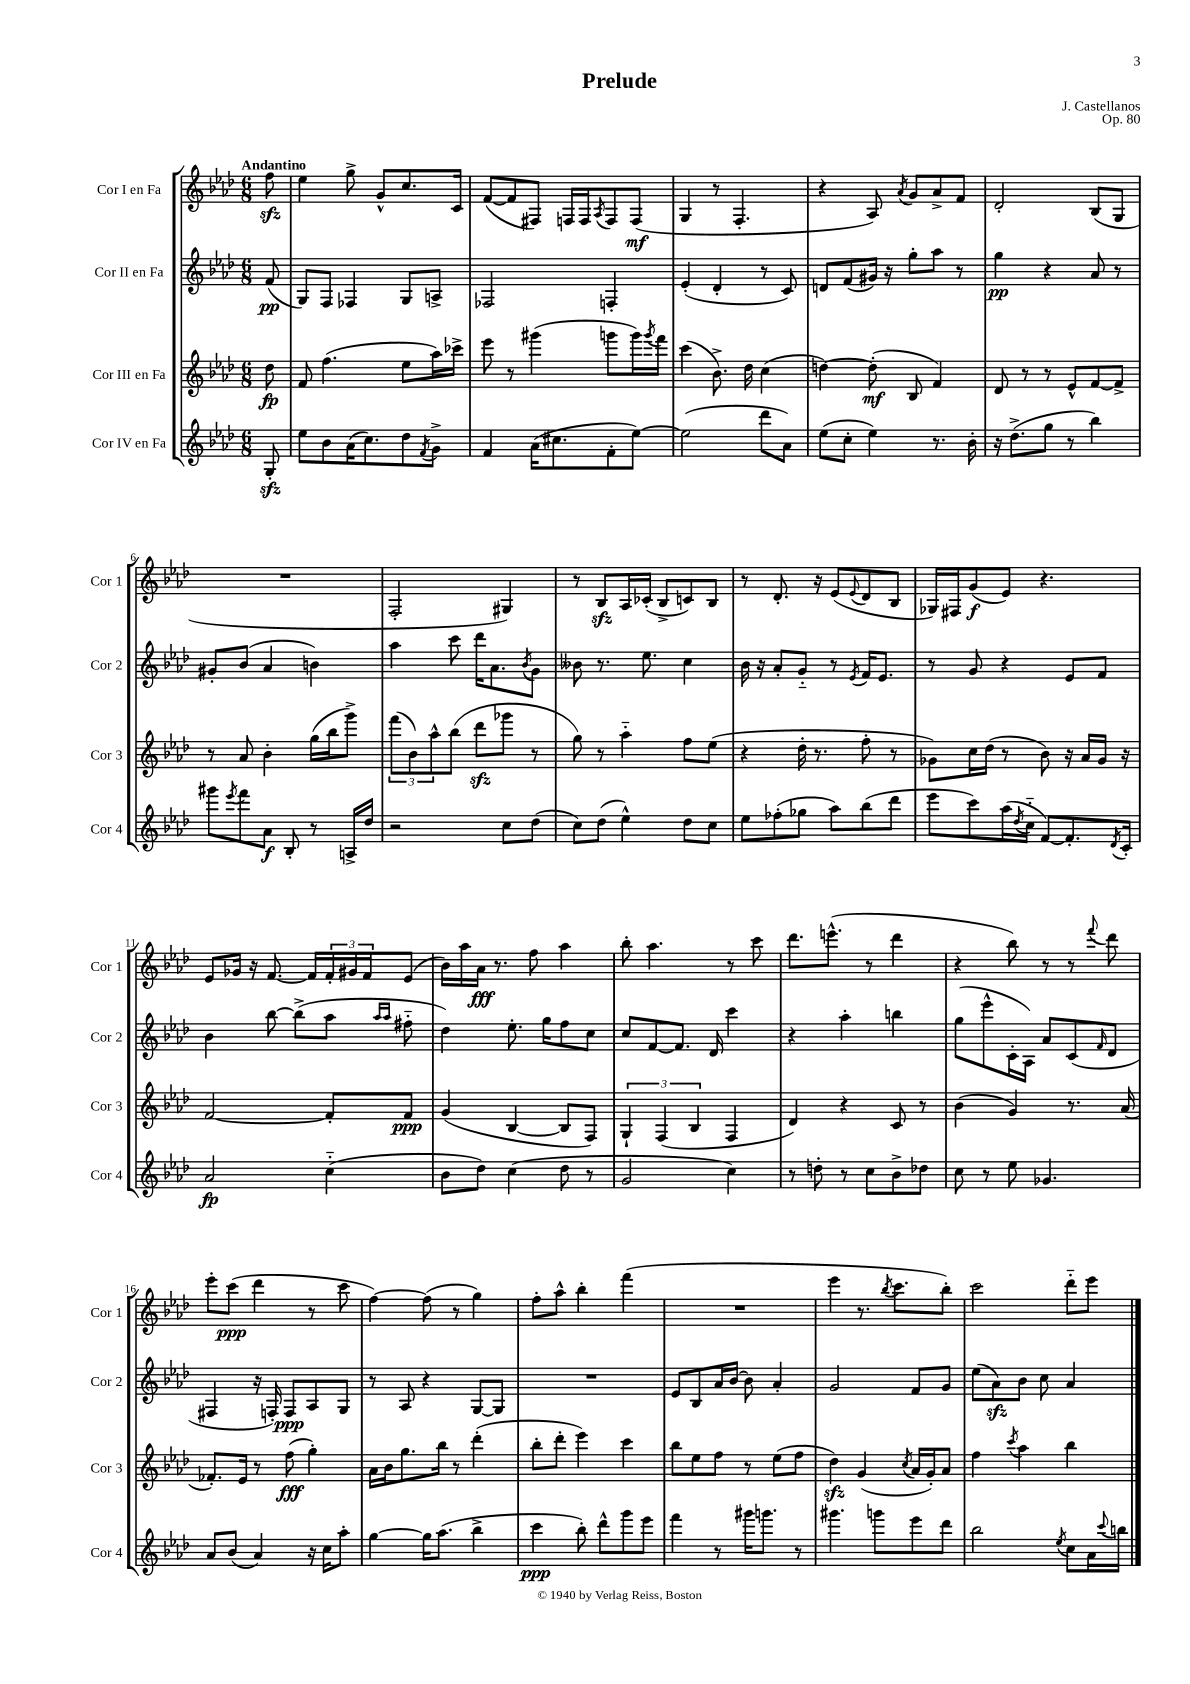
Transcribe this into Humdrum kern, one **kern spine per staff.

**kern	**dynam	**kern	**dynam	**kern	**dynam	**kern	**dynam
*part4	*part4	*part3	*part3	*part2	*part2	*part1	*part1
*staff4	*staff4	*staff3	*staff3	*staff2	*staff2	*staff1	*staff1
*I"Cor IV en Fa	*	*I"Cor III en Fa	*	*I"Cor II en Fa	*	*I"Cor I en Fa	*
*I'Cor 4	*	*I'Cor 3	*	*I'Cor 2	*	*I'Cor 1	*
*clefG2	*	*clefG2	*	*clefG2	*	*clefG2	*
*k[b-e-a-d-]	*	*k[b-e-a-d-]	*	*k[b-e-a-d-]	*	*k[b-e-a-d-]	*
*M6/8	*	*M6/8	*	*M6/8	*	*M6/8	*
=	=	=	=	=	=	=	=
!	!	!	!	!	!	!LO:TX:a:B:t=Andantino	!
8Gzz'/	.	8dd-\	fp	(8f/	pp	8ffzz\	.
=1	=1	=1	=1	=1	=1	=1	=1
8ee-\L	.	8f/	.	8G/L)	.	4ee-\	.
8b-\	.	(4.ff\	.	8F/J	.	.	.
(16a-\K	.	.	.	4F-X/	.	8gg^\	.
8.cc\)	.	.	.	.	.	.	.
.	.	.	.	.	.	8g^^/L	.
8dd-\	.	8ee-\L	.	8G/L	.	8.cc/	.
8qf/	.	.	.	.	.	.	.
8g^\J	.	16aa-\L)	.	8An^/J	.	.	.
.	.	16ccc-X^\JJ	.	.	.	16c/Jk	.
=2	=2	=2	=2	=2	=2	=2	=2
4f/	.	8eee-\	.	2F-X/	.	([8f/L	.
.	.	8r	.	.	.	8f/]	.
(16a-\KL	.	(4ggg#X\	.	.	.	8F#X/J)	.
8.cc#X\	.	.	.	.	.	.	.
.	.	.	.	.	.	16Fn/LL	.
.	.	.	.	.	.	16F/J	.
.	.	.	.	.	.	8qA-/	.
8f'\	.	8gggn\L	.	4Fn'/	.	8F/	.
[8ee-\J)	.	16ggg\L)	.	.	.	(8F/J	mf
.	.	8qggg/	.	.	.	.	.
.	.	16fff\JJ	.	.	.	.	.
=3	=3	=3	=3	=3	=3	=3	=3
(2ee-\]	.	(4ccc\	.	(4e-'/	.	4G/	.
.	.	8.b-^\)	.	4d-'/	.	8r	.
.	.	.	.	.	.	4.F'/	.
.	.	16dd-\	.	.	.	.	.
8ddd-\L	.	(4cc\	.	8r	.	.	.
8a-\J)	.	.	.	8c/)	.	.	.
=4	=4	=4	=4	=4	=4	=4	=4
(8ee-\L	.	[4ddn\)	.	8dn/L	.	4r	.
8cc'\J	.	.	.	(8f/	.	.	.
4ee-\)	.	(8dd'\]	mf	16g#X/Jk)	.	8A-/)	.
.	.	.	.	16r	.	.	.
.	.	.	.	.	.	8qa-/	.
.	.	8B-/	.	8gg'\L	.	8g/L	.
8.r	.	4f/)	.	8aa-\J	.	8a-^/	.
.	.	.	.	8r	.	8f/J	.
16b-'\	.	.	.	.	.	.	.
=5	=5	=5	=5	=5	=5	=5	=5
16r	.	8d-/	.	4gg\	pp	2d-'/	.
(8.dd-^\L	.	.	.	.	.	.	.
.	.	8r	.	.	.	.	.
8gg\J	.	8r	.	4r	.	.	.
8r	.	8e-^^/L	.	.	.	.	.
4bb-\)	.	[8f/	.	8a-/	.	(8B-/L	.
.	.	8f^/J]	.	8r	.	8G/J	.
!!LO:LB:g=z
=6	=6	=6	=6	=6	=6	=6	=6
8ggg#X\L	.	8r	.	8g#X'/L	.	2.r	.
8qeee-/	.	.	.	.	.	.	.
8fff\	.	8a-/	.	(8b-/J	.	.	.
8a-\J	f	4b-'\	.	4a-/	.	.	.
8B-'/	.	.	.	.	.	.	.
8r	.	(16gg\LL	.	4bn\)	.	.	.
.	.	16bb-\J	.	.	.	.	.
16An^/LL	.	8ggg^\J)	.	.	.	.	.
16dd-/JJ	.	.	.	.	.	.	.
=7	=7	=7	=7	=7	=7	=7	=7
2r	.	(12fff\L	.	4aa-\	.	2F'/	.
.	.	12b-\)	.	.	.	.	.
.	.	12aa-^^\	.	.	.	.	.
.	.	(8bb-\J	.	8ccc\	.	.	.
.	.	8ddd-zz\L	.	16ddd-\KL	.	.	.
.	.	.	.	8.a-\	.	.	.
8cc\L	.	8ggg-X\J	.	.	.	4G#X/)	.
.	.	.	.	8qb-/	.	.	.
(8dd-\J	.	8r	.	8g\J	.	.	.
=8	=8	=8	=8	=8	=8	=8	=8
8cc\L)	.	8gg\)	.	8b--X\	.	8r	.
(8dd-\J	.	8r	.	8.r	.	8B-zz/L	.
4ee-^^\)	.	4aa-\	.	.	.	16A-/L	.
.	.	.	.	8.ee-\	.	(16c-X'/JJ	.
.	.	.	.	.	.	8B-^/L	.
8dd-\L	.	8ff\L	.	4cc\	.	8cn/)	.
8cc\J	.	(8ee-\J	.	.	.	8B-/J	.
=9	=9	=9	=9	=9	=9	=9	=9
8ee-\L	.	4r	.	16b-\	.	8r	.
.	.	.	.	16r	.	.	.
(8ff-X'\	.	.	.	8a-'/L	.	8.d-'/	.
8gg-X\J	.	16dd-'\	.	8g/J	.	.	.
.	.	8.r	.	.	.	16r	.
8aa-\L)	.	.	.	8r	.	(8e-/L	.
.	.	.	.	8qe-/	.	8qqe-/	.
(8bb-\	.	8ff'\	.	16f/KL	.	8d-/	.
.	.	.	.	8.e-/J	.	.	.
8ddd-\J	.	8r	.	.	.	8B-/J	.
=10	=10	=10	=10	=10	=10	=10	=10
8eee-\L	.	8g-X\L)	.	8r	.	16G-X/LL)	.
.	.	.	.	.	.	16F#X/J	.
8ccc\)	.	16cc\L	.	8g/	.	(8g/	f
.	.	(16dd-\JJ	.	.	.	.	.
(16aa-\L	.	8r	.	4r	.	8e-/J)	.
8qdd-/	.	.	.	.	.	.	.
16cc\JJ	.	.	.	.	.	.	.
[8f/L)	.	8b-\)	.	.	.	4.r	.
8.f'/]	.	16r	.	8e-/L	.	.	.
.	.	16a-/LL	.	.	.	.	.
.	.	16g-/JJ	.	8f/J	.	.	.
8qd-/	.	.	.	.	.	.	.
16c'/Jk	.	16r	.	.	.	.	.
!!LO:LB:g=z
=11	=11	=11	=11	=11	=11	=11	=11
2a-/	fp	[2f/	.	4b-\	.	8e-/L	.
.	.	.	.	.	.	16g-X/Jk	.
.	.	.	.	.	.	16r	.
.	.	.	.	[8bb-\	.	[8.f/	.
.	.	.	.	(8bb-^\L]	.	.	.
.	.	.	.	.	.	16f/LL]	.
(4cc\	.	8f'/L]	.	8aa-\J	.	24f'/	.
.	.	.	.	.	.	24g#X/	.
.	.	.	.	.	.	24f/J	.
.	.	.	.	16qqaa-/LL	.	.	.
.	.	.	.	16qqaa-/JJ	.	.	.
.	.	8f/J	ppp	8ff#X\	.	(8e-/J	.
=12	=12	=12	=12	=12	=12	=12	=12
8b-\L	.	(4g/	.	4dd-\)	.	16b-\LL)	.
.	.	.	.	.	.	16aa-\	.
8dd-\J)	.	.	.	.	.	16a-\JJ	fff
.	.	.	.	.	.	8.r	.
(4cc\	.	[4B-/	.	8.ee-'\	.	.	.
.	.	.	.	.	.	8ff\	.
.	.	.	.	16gg\KL	.	.	.
8dd-\	.	8B-/L]	.	8ff\	.	4aa-\	.
8r	.	8F/J)	.	8cc\J	.	.	.
=13	=13	=13	=13	=13	=13	=13	=13
2g/	.	6G`/	.	8cc/L	.	8bb-'\	.
.	.	.	.	[8f/	.	4.aa-\	.
.	.	(6F/	.	.	.	.	.
.	.	.	.	8.f/J]	.	.	.
.	.	6B-/	.	.	.	.	.
.	.	.	.	16d-/	.	.	.
4cc\)	.	4F/	.	4ccc\	.	8r	.
.	.	.	.	.	.	8ccc\	.
=14	=14	=14	=14	=14	=14	=14	=14
8r	.	4d-/)	.	4r	.	8.ddd-\L	.
8ddn'\	.	.	.	.	.	.	.
.	.	.	.	.	.	(8.eeen^^\J	.
8r	.	4r	.	4aa-'\	.	.	.
8cc\L	.	.	.	.	.	8r	.
8b-^\	.	8c/	.	4bbn\	.	4ddd-\	.
8dd-X\J	.	8r	.	.	.	.	.
=15	=15	=15	=15	=15	=15	=15	=15
8cc\	.	(4b-\	.	(8gg\L	.	4r	.
8r	.	.	.	8eee-^^\	.	.	.
8ee-\	.	4g/)	.	16c'\L	.	8bb-\)	.
.	.	.	.	16A-\JJ)	.	.	.
4.g-X/	.	.	.	8a-/L	.	8r	.
.	.	8.r	.	(8c/	.	8r	.
.	.	.	.	16qqf/	.	8qqfff/	.
.	.	.	.	8d-/J	.	8ddd-\	.
.	.	(16a-/	.	.	.	.	.
!!LO:LB:g=z
=16	=16	=16	=16	=16	=16	=16	=16
8a-/L	.	8.f-X'/L)	.	4F#X/	.	8eee-'\L	.
(8b-/J	.	.	.	.	.	(8ccc\J	ppp
.	.	16e-/Jk	.	.	.	.	.
4a-/)	.	8r	.	16r	.	4ddd-\	.
.	.	.	.	16Fn'/)	.	.	.
.	.	(8ff\	fff	8F/L	ppp	.	.
16r	.	4gg'\)	.	8A-/	.	8r	.
16cc\KL	.	.	.	.	.	.	.
8aa-'\J	.	.	.	8G/J	.	8ccc\	.
=17	=17	=17	=17	=17	=17	=17	=17
[4gg\	.	16a-\LL	.	8r	.	[4ff\)	.
.	.	16b-\J	.	.	.	.	.
.	.	8.gg\	.	8A-/	.	.	.
16gg\KL]	.	.	.	4r	.	(8ff\]	.
(8.aa-\J	.	16bb-\Jk	.	.	.	.	.
.	.	8r	.	.	.	8r	.
4bb-^\	.	(4ddd-'\	.	[8G/L	.	4gg\)	.
.	.	.	.	8G/J]	.	.	.
=18	=18	=18	=18	=18	=18	=18	=18
4ccc\	ppp	8bb-'\L	.	2.r	.	8ff'\L	.
.	.	8ddd-'\J	.	.	.	8aa-^^\J	.
8bb-'\)	.	4eee-\)	.	.	.	4bb-'\	.
8ddd-^^\L	.	.	.	.	.	.	.
8ggg\	.	4ccc\	.	.	.	(4fff\	.
8eee-\J	.	.	.	.	.	.	.
=19	=19	=19	=19	=19	=19	=19	=19
4fff\	.	8bb-\L	.	8e-/L	.	2.r	.
.	.	8ee-\	.	8B-/	.	.	.
8r	.	8ff\J	.	16a-/L	.	.	.
.	.	.	.	[16b-/JJ	.	.	.
16ggg#X\KL	.	8r	.	8b-\]	.	.	.
8.gggn\J	.	.	.	.	.	.	.
.	.	(8ee-\L	.	4a-'/	.	.	.
8r	.	8ff\J	.	.	.	.	.
=20	=20	=20	=20	=20	=20	=20	=20
4.ggg#X\	.	4dd-zz\)	.	2g/	.	4eee-\	.
.	.	(4g/	.	.	.	8.r	.
8gggn\L	.	.	.	.	.	.	.
.	.	.	.	.	.	8qbb-/	.
.	.	.	.	.	.	8.ccc\L	.
.	.	8qcc/	.	.	.	.	.
8eee-\	.	16a-/LL	.	8f/L	.	.	.
.	.	16g'/J)	.	.	.	.	.
8ddd-\J	.	8a-/J	.	8g/J	.	8bb-'\J)	.
=21	=21	=21	=21	=21	=21	=21	=21
2bb-\	.	4ff\	.	(8ee-\L	.	2ccc\	.
.	.	.	.	8a-zz\)	.	.	.
.	.	8qccc/	.	.	.	.	.
.	.	4aa-\	.	8b-\J	.	.	.
.	.	.	.	8cc\	.	.	.
8qee-/	.	.	.	.	.	.	.
8cc\L	.	4bb-\	.	4a-/	.	8ddd-\L	.
16a-\L	.	.	.	.	.	8eee-\J	.
8qqccc/	.	.	.	.	.	.	.
16bbn\JJ	.	.	.	.	.	.	.
==	==	==	==	==	==	==	==
*-	*-	*-	*-	*-	*-	*-	*-
